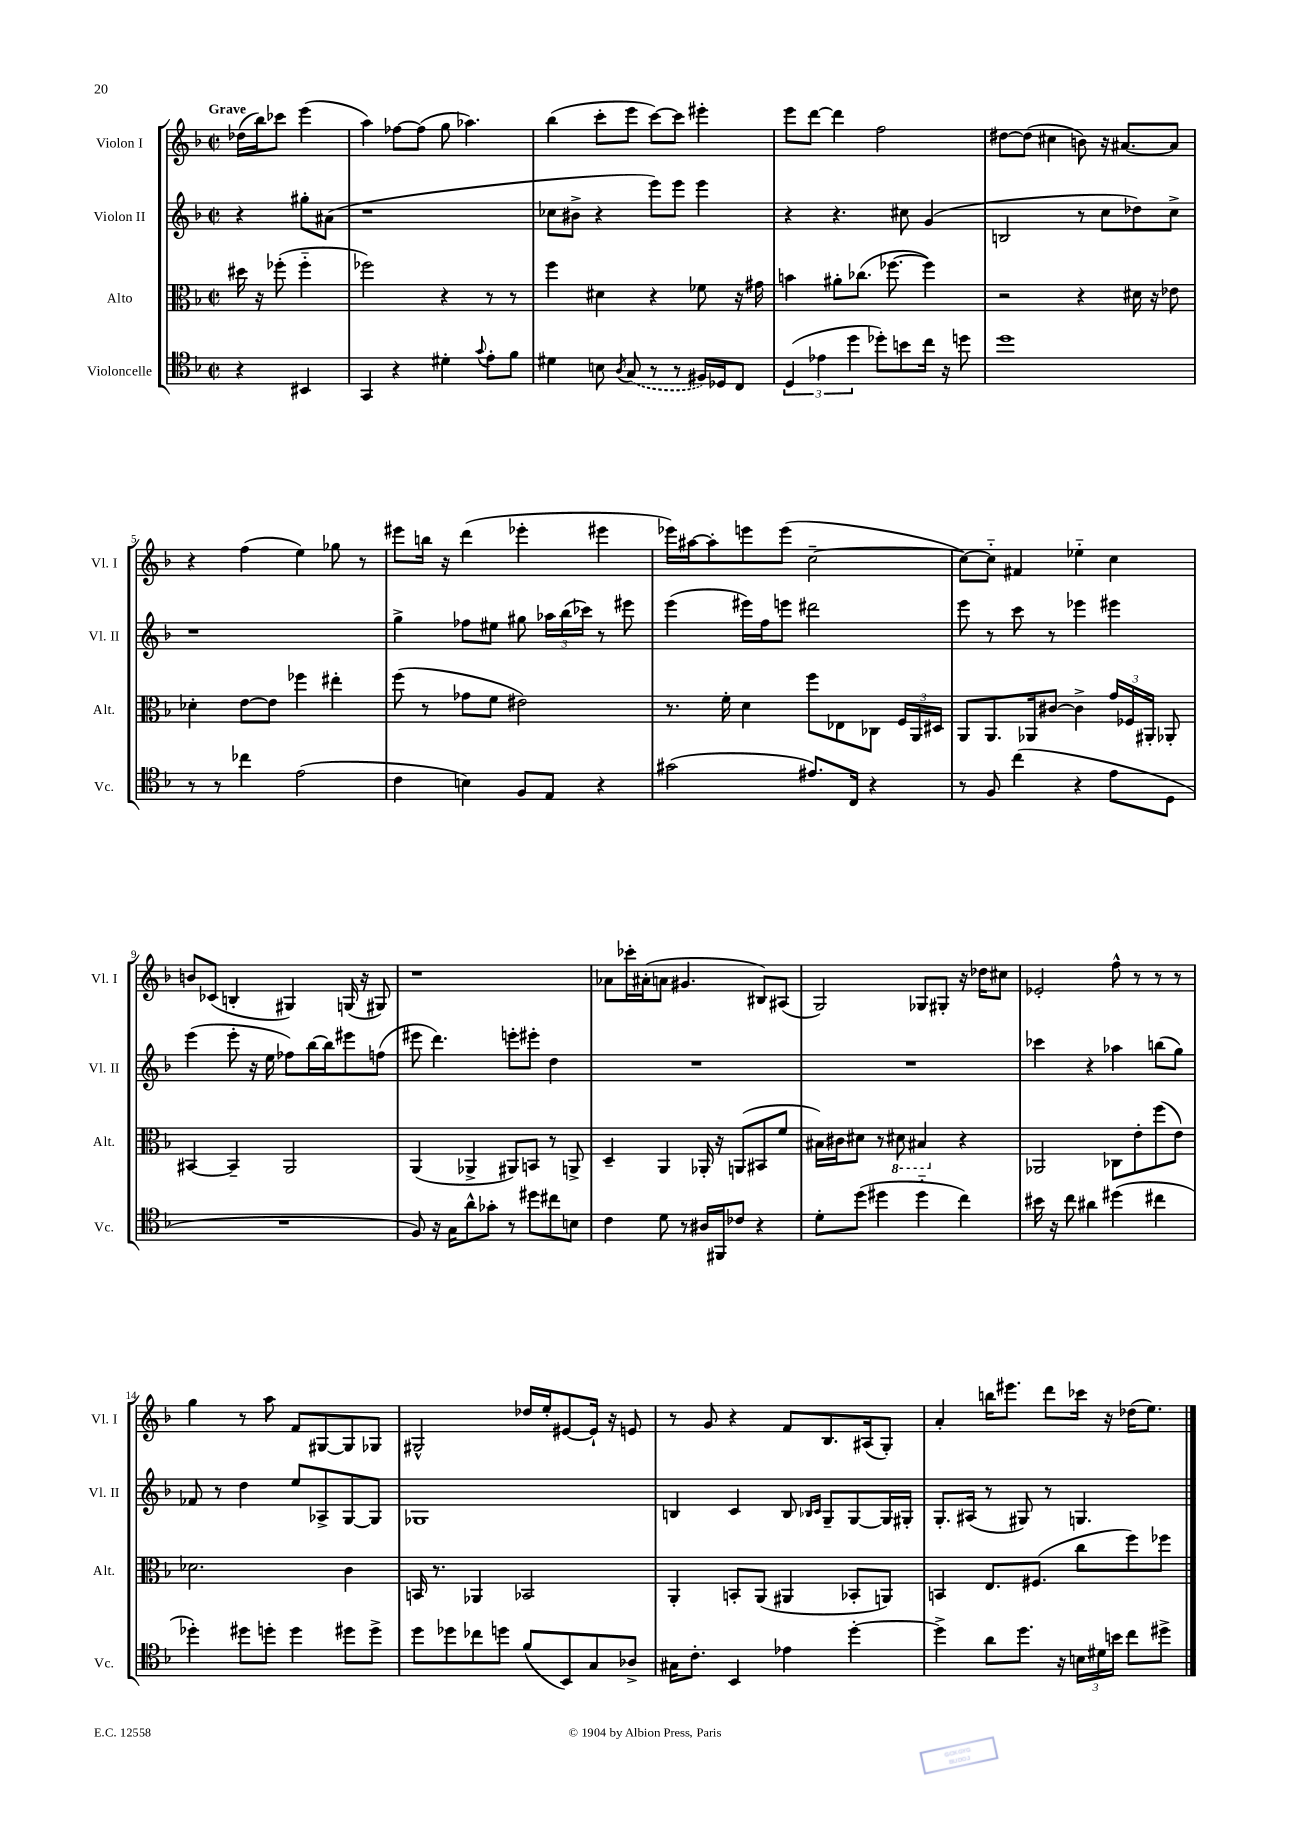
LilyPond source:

<<
\new StaffGroup <<
\new Staff = "s0" \with { instrumentName = "Violon I" shortInstrumentName = "Vl. I" } {
    \clef treble \key f \major \defaultTimeSignature \time 2/2 \partial 2 \tempo "Grave"
    \autoBeamOff des''16[( bes''16) ces'''8] e'''4( |
    a''4) fes''8[~ fes''8]( g''8 aes''4.) |
    bes''4( c'''8[-. e'''8] c'''8[~) c'''8] eis'''4-. |
    e'''8[ d'''8]~ d'''4 f''2 |
    dis''8[~ dis''8]( cis''4 b'8) r16 ais'8.[~ ais'8] |
    r4 f''4( e''4) ges''8 r8 |
    eis'''8[ b''16] r16 d'''4( ees'''4-. eis'''4 |
    ees'''16[) ais''16~ ais''8-. e'''8 e'''8]( c''2~-- |
    c''8[~) c''8]-_ fis'4 ees''4-_ c''4 |
    b'8[ ces'8]( b4-. gis4) g16( r16 gis8) |
    r1 |
    aes'8[ ces'''16-. ais'16-.( a'8] gis'4. bis8[) ais8]( |
    g2) ges8[ gis8]-. r16 des''16[ cis''8] |
    ees'2-. f''8-^ r8 r8 r8 |
    g''4 r8 a''8 f'8[ gis8~ gis8 ges8] |
    gis2-^ des''16[ e''16-. eis'8~ eis'16]-! r16 e'8 |
    r8 g'8 r4 f'8[ bes8. ais16( g8]-.) |
    a'4-. b''16[ eis'''8.] d'''8[ ces'''16] r16 des''16[( e''8.]) \bar "|." |
}
\new Staff = "s1" \with { instrumentName = "Violon II" shortInstrumentName = "Vl. II" } {
    \clef treble \key f \major \defaultTimeSignature \time 2/2 \partial 2
    \autoBeamOff r4 gis''8[-. ais'8]( |
    r1 |
    ces''8[ bis'8]-> r4 e'''8[) e'''8] e'''4 |
    r4 r4. cis''8 g'4( |
    b2 r8 c''8[ des''8) c''8]-> |
    r1 |
    g''4-> fes''8[ eis''8] gis''8 \tuplet 3/2 { aes''16[ bes''16( ces'''16]) } r8 eis'''8 |
    e'''4( eis'''16[) f''16 e'''8] dis'''2 |
    e'''8 r8 c'''8 r8 ees'''4 eis'''4 |
    e'''4( e'''8-. r16 e''16 fes''8[) bes''16~ bes''16 eis'''8 f''8]( |
    eis'''8 d'''4.) e'''8[-. eis'''8]-. d''4 |
    R1 |
    R1 |
    ces'''4 r4 aes''4 b''8[( g''8]) |
    fes'8 r8 d''4 e''8[ aes8-> g8~ g8] |
    ges1 |
    b4 c'4 b8 \grace { bes16[ c'16] } g8[-- g8~ g16 gis16]-. |
    g8.[-. ais16]( r8 gis8) r8 g4. \bar "|." |
}
\new Staff = "s2" \with { instrumentName = "Alto" shortInstrumentName = "Alt." } {
    \clef alto \key f \major \defaultTimeSignature \time 2/2 \partial 2
    \autoBeamOff dis''16 r16 fes''8-.( fes''4-_ |
    fes''2) r4 r8 r8 |
    f''4 dis'4 r4 fes'8 r16 gis'16 |
    b'4 ais'8[-. ces''8.]( fes''8.~ fes''4) |
    r2 r4 dis'16 r16 ees'8 |
    des'4-. e'8[~ e'8] fes''4 eis''4-. |
    f''8( r8 ges'8[ f'8] eis'2) |
    r8. f'16-. d'4 f''8[ ees8 ces8] \tuplet 3/2 { f16[ a,16 dis16] } |
    a,8[ a,8. aes,16 cis'8]~ cis'4-> \tuplet 3/2 { g'16[ fes16 ais,16]-. } aes,8-. |
    bis,4~ bis,4-- a,2 |
    a,4( aes,4-> ais,8[) b,8] r8 a,8-> |
    d4-- a,4 aes,16-. r16 a,8[( bis,8 f'8] |
    bis16[) cis'16 dis'8] r8 \ottava #-1 dis8 bis,4 \ottava #0 r4 |
    aes,2 ces8[ e'8-. f''8( e'8]) |
    des'2. c'4 |
    b,16 r8. aes,4 bes,2 |
    a,4-. b,8[-. a,8]( ais,4 bes,8[-. a,8]) |
    b,4 e8.[ fis8.]( c''8[ f''8) fes''8] \bar "|." |
}
\new Staff = "s3" \with { instrumentName = "Violoncelle" shortInstrumentName = "Vc." } {
    \clef tenor \key f \major \defaultTimeSignature \time 2/2 \partial 2
    \autoBeamOff r4 bis,4 |
    g,4 r4 dis'4-. \appoggiatura { g'8 } e'8[-. f'8] |
    dis'4 b8 \acciaccatura { a8 } \once \slurDashed g8( r8 r8 fis16[) des16 c8] |
    \tuplet 3/2 { d4( ees'4 d''4 } des''8[-.) b'8 c''16] r16 d''8 |
    d''1 |
    r8 r8 ces''4 e'2( |
    c'4 b4) f8[ e8] r4 |
    gis'2( eis'8.[) c16] r4 |
    r8 f8 c''4( r4 e'8[ d8] |
    R1 |
    f8) r16 g16[ a'8-^ ges'8]-. r8 dis''8[ cis''8 b8] |
    c'4 d'8 r8 ais16[ fis,16 ces'8] r4 |
    d'8[-. d''8]( dis''4 dis''4-_ c''4) |
    bis'16 r16 c''8 ais'4 dis''4( cis''4 |
    des''4-.) dis''8[ d''8]-. d''4 dis''8[ dis''8]-> |
    d''8[ des''8 ces''8 d''8] f'8[( bes,8) g8 aes8]-> |
    gis16[ c'8.]-. bes,4 ees'4 d''4~-. |
    d''4-> a'8[ d''8.] r16 \tuplet 3/2 { b16[ dis'16 b'16] } c''8[ dis''8]-> \bar "|." |
}
>>
>>
